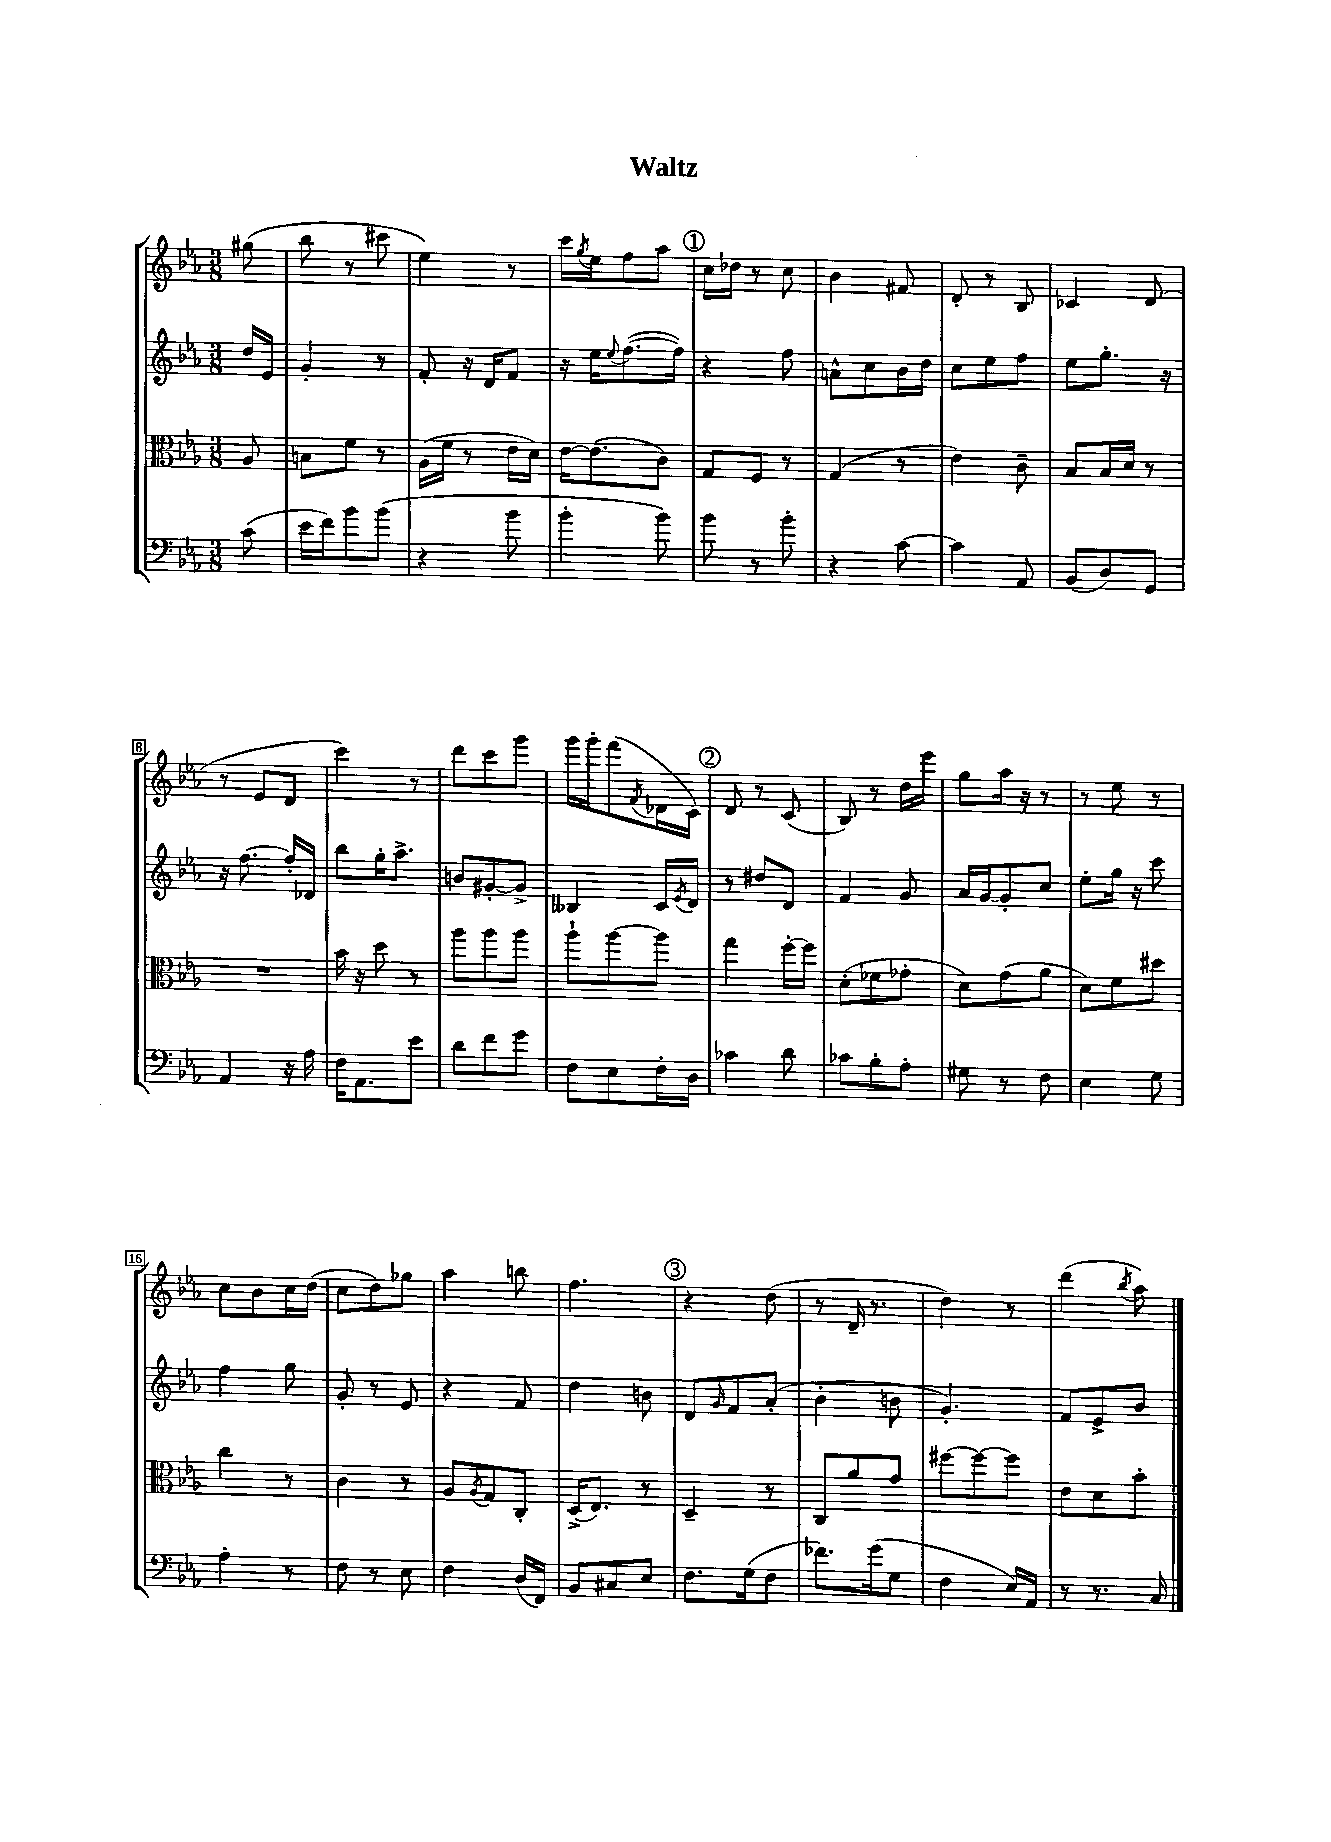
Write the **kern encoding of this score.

**kern	**kern	**kern	**kern
*staff4	*staff3	*staff2	*staff1
*clefF4	*clefC3	*clefG2	*clefG2
*k[b-e-a-]	*k[b-e-a-]	*k[b-e-a-]	*k[b-e-a-]
*M3/8	*M3/8	*M3/8	*M3/8
(8c	8A-	16dd	(8gg#
.	.	16e-	.
=	=	=	=
16e-	8B	4g'	8bb-
16f)	.	.	.
8b-	8f	.	8r
(8b-	8r	8r	8ccc#
=	=	=	=
4r	(16A-	8f'	4ee-)
.	16f	.	.
.	8r	16r	.
.	.	16d	.
8b-	16e-	8f	8r
.	16d)	.	.
=	=	=	=
4b-'	[16e-	16r	16ccc
.	.	.	8qgg
.	(8.e-]	16ee-	16ee-
.	.	8qqee-	.
.	.	([8.ff	8ff
8b-)	8c)	.	8aa-
.	.	16ff])	.
=	=	=	=
8b-	8G	4r	16cc
.	.	.	16dd-
8r	8F	.	8r
8b-'	8r	8ff	8cc
=	=	=	=
4r	(4G	8a^^	4b-
.	.	8cc	.
[8c	8r	16b-	8f#
.	.	16dd	.
=	=	=	=
4c]	4e-)	8cc	8d'
.	.	8ee-	8r
8AA-	8c~	8ff	8B-
=	=	=	=
(8BB-	8B-	8ee-	4c-
8D)	16B-	8.gg'	.
.	16d	.	.
8GG	8r	.	(8d
.	.	16r	.
=	=	=	=
4AA-	4.r	16r	8r
.	.	[8.ff	.
.	.	.	8e-
16r	.	16ff']	8d
16A-	.	16d-	.
=	=	=	=
16F	16b-	8bb-	4ccc)
8.AA-	16r	.	.
.	8dd	16gg'	.
.	.	8.aa-^	.
8e-	8r	.	8r
=	=	=	=
8d	8aa-	8b	8ddd
8f	8aa-	[8g#'	8ccc
8g	8aa-	8g#^]	8ggg
=	=	=	=
8F	8aa-`	4B--	16ggg
.	.	.	16ggg'
8E-	[8aa-	.	(8fff
.	.	.	8qf
16F'	8aa-]	16c	16d-
.	.	8qe-	.
16D	.	16d	16c)
=	=	=	=
4c-	4gg	8r	8d
.	.	8dd#	8r
8d	[16ff'	8d	(8c
.	16ff]	.	.
=	=	=	=
8c-	(8d'	4f	8B-)
8B-'	8f-	.	8r
8A-'	8g-'	8g	16dd
.	.	.	16eee-
=	=	=	=
8G#	8d)	16a-	8gg
.	.	[16g	.
8r	(8g	8g']	16aa-
.	.	.	16r
8F	8a-	8cc	8r
=	=	=	=
4E-	8d)	8ee-'	8r
.	8f	16gg	8ee-
.	.	16r	.
8G	8dd#	8ccc	8r
=	=	=	=
4A-'	4cc	4ff	8cc
.	.	.	8b-
8r	8r	8gg	16cc
.	.	.	(16dd
=	=	=	=
8F	4c	8g'	8cc
8r	.	8r	8dd)
8E-	8r	8e-	8gg-
=	=	=	=
4F	8A-	4r	4aa-
.	8qA-	.	.
.	8G	.	.
(16D	8C'	8f	8bb
16FF)	.	.	.
=	=	=	=
8BB-	(16D^	4dd	4.ff
.	8.E-)	.	.
8C#	.	.	.
8E-	8r	8b	.
=	=	=	=
8.F	4D~	8d	4r
.	.	16qqg	.
.	.	8f	.
(16G	.	.	.
8F	8r	(8a-'	(8dd
=	=	=	=
8.f-)	8C	4b-'	8r
.	8a-	.	16d~
(16g	.	.	8.r
8G	8g	8b	.
=	=	=	=
4F	[8ff#	4.g')	4dd)
.	8ff#_	.	.
16E-)	8ff#]	.	8r
16AA-	.	.	.
=	=	=	=
8r	8e-	8f	(4ddd
8.r	8d	8e-^	.
.	.	.	8qbb-
.	8b-'	8b-	8aa-)
16C	.	.	.
==	==	==	==
*-	*-	*-	*-
